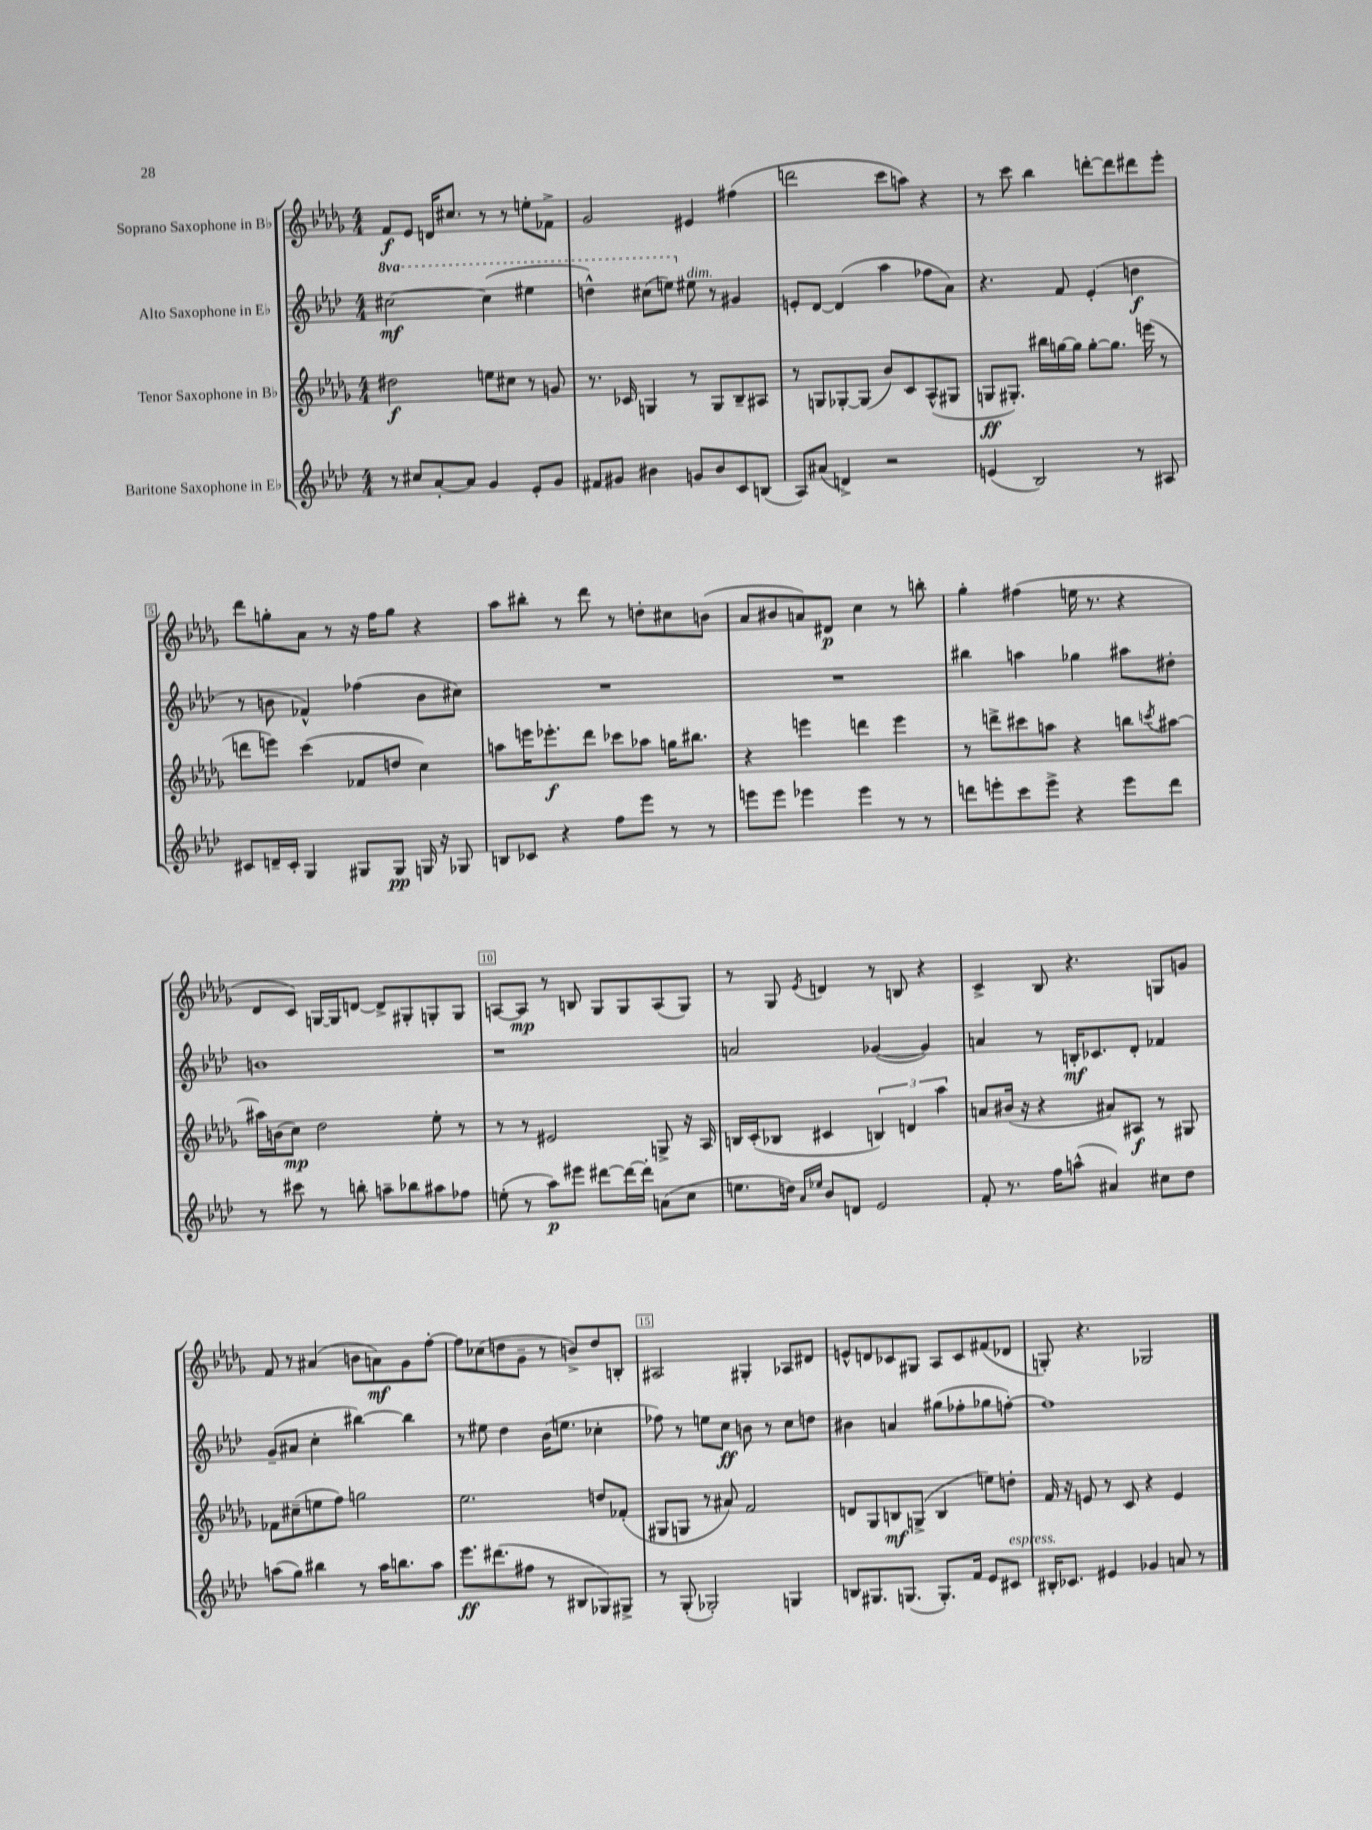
<<
\new StaffGroup <<
\new Staff = "s0" \with { instrumentName = "Soprano Saxophone in Bb" } {
    \clef treble \key des \major \numericTimeSignature \time 4/4
    f'8\f ees'8 d'16 cis''8. r8 r8 e''8-. fes'8-> |
    ges'2 eis'4 fis''4( |
    d'''2 c'''8 a''8) r4 |
    r8 c'''8 bes''4 d'''8~-. d'''8 dis'''8 ees'''8-. |
    des'''8 g''8-. aes'8 r8 r16 f''16 g''8 r4 |
    aes''8 bis''8-. r8 des'''8 r8 d''8-. cis''8 b'8( |
    aes'8 bis'8 a'8) dis'8\p c''4 r8 b''8-. |
    ges''4-. fis''4( e''16 r8. r4 |
    des'8 c'8) g16~ g16 d'8~ d'8-> gis8-. g8-. g8 |
    a8~ a8\mp r8 b8 ges8 ges8 a8( ges8) |
    r8 ges8 \acciaccatura { ees'8 } d'4 r8 b8 r4 |
    c'4-> bes8 r4. g8 g'8 |
    f'8 r8 ais'4( b'8 a'8\mf) ges'8 f''8~-. |
    f''8 ces''8( d''8 ges'8-- r8 b'8->) d''8 b8-. |
    ais2 gis4-. aes8 dis'8 |
    e'8-^ d'8 ces'8 gis8 aes8 ces'8 fis'8( des'8 |
    g8-.) r4. ges2 \bar "|." |
}
\new Staff = "s1" \with { instrumentName = "Alto Saxophone in Eb" } {
    \clef treble \key aes \major \numericTimeSignature \time 4/4 \set Staff.ottavationMarkups = #ottavation-simple-ordinals
    \ottava #1 cis'''2~\mf cis'''4( eis'''4 |
    d'''4-^) cis'''8( e'''8) \ottava #0 eis''8^\markup { \italic "dim." } r8 gis'4 |
    e'8-. des'8~ des'4( aes''4 fes''8 aes'8) |
    r4. f'8 ees'4-.( d''4\f |
    r8 b'8 fes'4-^) fes''4( b'8 cis''8) |
    R1 |
    R1 |
    bis''4 a''4 ges''4 ais''8 dis''8-. |
    b'1 |
    r1 |
    a'2 ges'4~( ges'4) |
    a'4 r8 b16-.\mf ces'8. des'8-. fes'4 |
    g'8--( ais'8 c''4-. bis''4~) bis''4 |
    r8 eis''8 des''4 bes'16( e''8. ces''4-. |
    fes''8) r8 e''8 c''8\ff b'8 r8 c''8 d''8 |
    bis'4 a'4 gis''8( fes''8-. ges''8 f''8~-.) |
    f''1 \bar "|." |
}
\new Staff = "s2" \with { instrumentName = "Tenor Saxophone in Bb" } {
    \clef treble \key des \major \numericTimeSignature \time 4/4
    dis''2\f e''8 cis''8 r8 g'8 |
    r8. ces'16 g4 r8 g8 bes8-- ais8 |
    r8 g8 ges8~-. ges8( bes'8) c'8 aes8-^( gis8 |
    g8\ff gis8.-.) bis''16 g''16~ g''16 g''8~-. g''8. e'''16( r8 |
    d'''8 e'''8) c'''4( fes'8 d''8 c''4) |
    a''8 e'''16 ees'''8.-.\f des'''8 ces'''8 aes''8 g''16 bis''8. |
    r4 e'''4 d'''4 e'''4 |
    r8 d'''8-> cis'''8 a''8 r4 b''8 \acciaccatura { c'''8 } ais''8~ |
    ais''16 b'16( c''8\mp) des''2 ees''8-. r8 |
    r8 r8 eis'2 g8-> r16 aes16 |
    b16 c'16-.( bes8 cis'4 \tuplet 3/2 { b4) d'4 aes''4 } |
    a'8 bis'16( r16 r4 ais'8) ais8\f r8 gis8 |
    fes'8 cis''8--( e''8 f''8) g''2 |
    ees''2. d''8 fes'8-.( |
    gis8 g8 r8 ais'8) f'2 |
    d'8 ges8 b8\mf g8->( b4 e''8) d''8-. |
    f'16 r16 e'8 r8 c'8 r4 e'4 \bar "|." |
}
\new Staff = "s3" \with { instrumentName = "Baritone Saxophone in Eb" } {
    \clef treble \key aes \major \numericTimeSignature \time 4/4
    r8 cis''8 aes'8~-. aes'8 g'4 ees'8-. g'8 |
    fis'8 gis'8 bis'4 g'8 bis'8 c'8 b8( |
    aes8) ais'8( d'4->) r2 |
    e'4( bes2) r8 ais8 |
    cis'8 d'16-- cis'16-. g4 gis8 gis8\pp g16 r16 ges8 |
    b8 ces'8 r4 f''8 ees'''8 r8 r8 |
    e'''8 e'''8 ees'''4 ees'''4 r8 r8 |
    d'''8 e'''8-. c'''8 e'''8-> r4 e'''8 d'''8 |
    r8 cis'''8 r8 b''8-. a''8-- bes''8 ais''8 fes''8 |
    e''8-.( r8 aes''8\p) eis'''8 dis'''8~ dis'''16~ dis'''16-. a'8( c''8 |
    e''8. d''16) \grace { aes'16 ees''16 } bes'8 d'8 ees'2 |
    f'8-. r8. f''16 a''8-^( ais'4) cis''8 des''8 |
    a''8( g''8) bis''4 r8 a''16 b''8. a''8 |
    ees'''8.\ff dis'''8.( fis''8 r8 bis8 ges8) gis8-> |
    r8 g8-.( ges2-.) g4 |
    b8 gis8. g8.( g8.-.) f'16 ees'8 cis'8^\markup { \italic "espress." } |
    bis16-. ces'8. eis'4 ges'4 a'8 r8 \bar "|." |
}
>>
>>
\layout { \context { \Score \override BarNumber.break-visibility = ##(#f #t #t) barNumberVisibility = #(every-nth-bar-number-visible 5) \override BarNumber.stencil = #(make-stencil-boxer 0.1 0.3 ly:text-interface::print) } }
